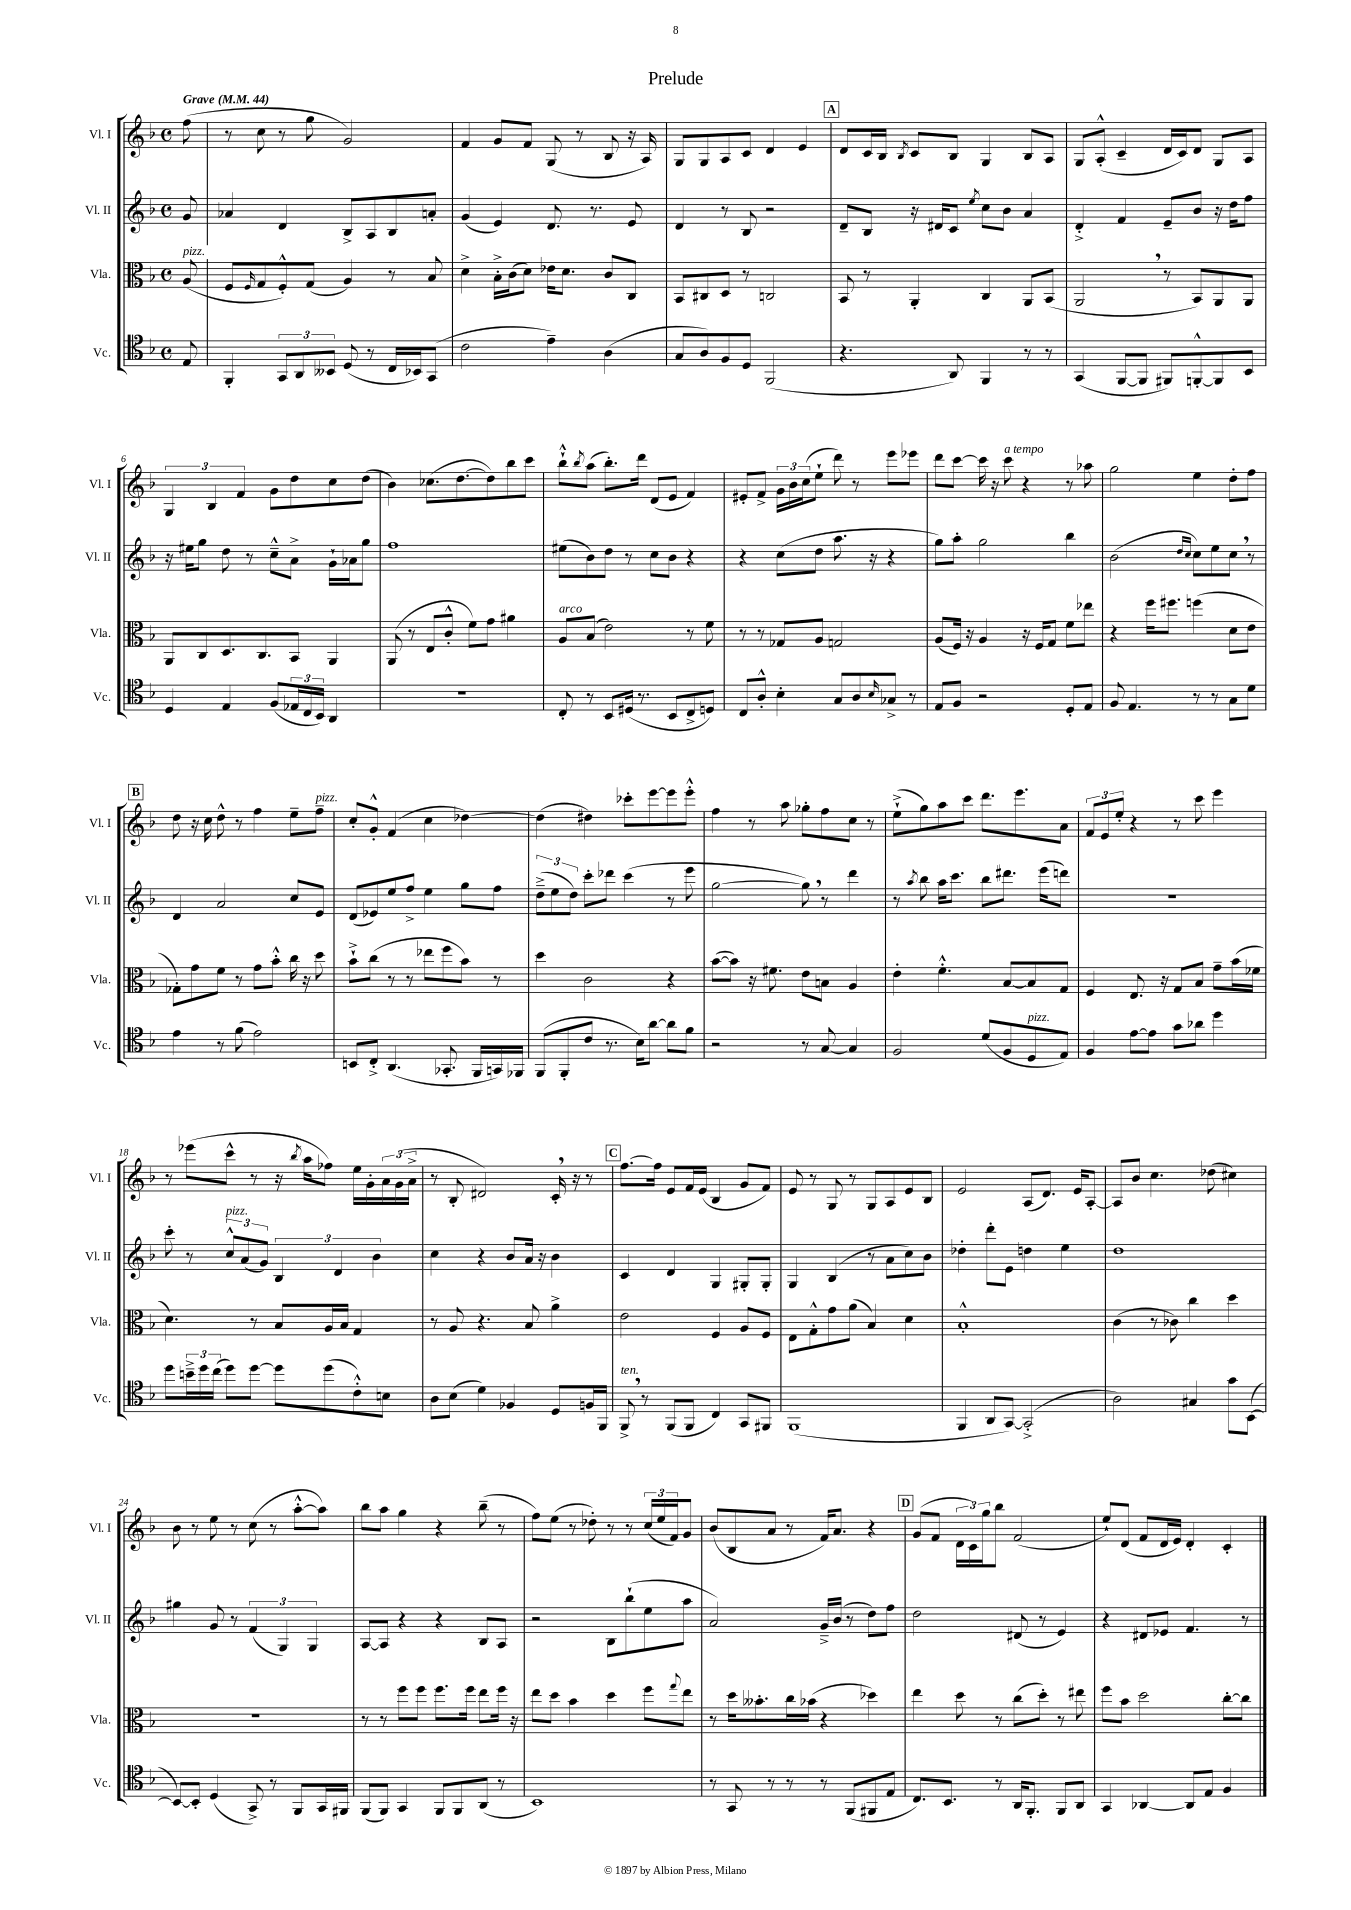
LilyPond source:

\header { title = "Prelude" }
<<
\new StaffGroup <<
\new Staff = "s0" \with { instrumentName = "Vl. I" shortInstrumentName = "Vl. I" } {
    \clef treble \key f \major \defaultTimeSignature \time 4/4 \partial 8 \tempo "Grave" 4 = 44
    f''8( |
    r8 c''8 r8 g''8 g'2) |
    f'4 g'8 f'8 g8( r8 bes8 r16 a16) |
    g8 g8 a8 c'8 d'4 e'4 |
    \mark \markup { \box "A" } d'8 c'16 bes16 \acciaccatura { bes8 } c'8 bes8 g4 bes8 a8 |
    g8 a8-.-^( c'4-- d'16 c'16) d'8 g8 a8 |
    \tuplet 3/2 { g4 bes4 f'4 } g'8 d''8 c''8 d''8( |
    bes'4) ces''8.( d''8.~ d''8) bes''8 c'''8 |
    bes''8-!-^ \acciaccatura { bes''8 } a''8( bes''8.-.) d'''16 d'8( e'8 f'4) |
    eis'8-. f'8-> \tuplet 3/2 { g'16 bes'16 c''16( } e''8-! d'''8) r8 e'''8 ees'''8 |
    d'''8 c'''8~ c'''16 r16 c'''8^\markup { \italic "a tempo" } r4 r8 aes''8 |
    g''2 e''4 d''8-. f''8 |
    \mark \markup { \box "B" } d''8 r16 c''16 d''8-^ r8 f''4 e''8-- f''8--^\markup { \italic "pizz." } |
    c''8-. g'8-.-^ f'4( c''4 des''4~) |
    des''4( dis''4) ces'''8-. e'''8~ e'''8 e'''8-.-^ |
    f''4 r8 a''8 ges''8-. f''8 c''8 r8 |
    e''8-!->( g''8) a''8 c'''8 d'''8. e'''8. a'8 |
    \tuplet 3/2 { f'8 e'8 e''8-. } r4 r8 c'''8 e'''4 |
    r8 ees'''8( c'''8-^ r8 r16 \acciaccatura { bes''8 } a''16 fes''8) e''16 g'16-. \tuplet 3/2 { a'16 g'16( a'16-> } |
    r8 bes8-. dis'2) c'16-. \breathe r16 r8 |
    \mark \markup { \box "C" } f''8.~ f''16 e'8 f'16 e'16( bes4 g'8 f'8) |
    e'8 r8 g8 r8 g8 a8 e'8 bes8 |
    e'2 a8( d'8.) e'16 a8~-. |
    a8 bes'8 c''4. des''8( cis''4) |
    bes'8 r8 e''8 r8 c''8( r8 a''8~-.-^ a''8) |
    bes''8 a''8 g''4 r4 bes''8--( r8 |
    f''8) e''8( r8 des''8-.) r8 r8 \tuplet 3/2 { c''16( e''16 f'16) } g'8 |
    bes'8( bes8 a'8 r8 f'16) a'8. r4 |
    \mark \markup { \box "D" } g'8( f'8 \tuplet 3/2 { d'16 c'16) g''16 } bes''8 f'2( |
    e''8-!) d'8( f'8 d'16 e'16) d'4-. c'4-. \bar "|." |
}
\new Staff = "s1" \with { instrumentName = "Vl. II" shortInstrumentName = "Vl. II" } {
    \clef treble \key f \major \defaultTimeSignature \time 4/4 \partial 8
    g'8 |
    aes'4 d'4 bes8-> a8 bes8 a'8-. |
    g'4( e'4) d'8. r8. e'8 |
    d'4 r8 bes8 r2 |
    \mark \markup { \box "A" } d'8-- bes8 r16 dis'16 c'8 \acciaccatura { e''8 } c''8 bes'8 a'4 |
    d'4-.-> f'4 e'8-- bes'8 r16 d''16 f''8 |
    r16 eis''16 g''8 d''8 r8 c''8---^ a'8-> g'16-! aes'16 g''8 |
    f''1 |
    eis''8( bes'8) d''8 r8 c''8 bes'8 r4 |
    r4 c''8( d''8 a''8. r16 r4 |
    g''8) a''8-. g''2 bes''4 |
    bes'2( \grace { d''16 c''16 } c''8) e''8 c''8 \breathe r8 |
    \mark \markup { \box "B" } d'4 a'2 c''8 e'8 |
    d'8( ees'8) e''8 f''8-> e''4 g''8 f''8 |
    \tuplet 3/2 { d''8--->( e''8 d''8) } c'''8-. des'''8 c'''4( r8 e'''8 |
    g''2~ g''8) \breathe r8 d'''4 |
    r8 \acciaccatura { a''8 } bes''8 a''16 c'''8. bes''8 dis'''8. e'''16( d'''8) |
    R1 |
    c'''8-. r8 \tuplet 3/2 { c''8-^^\markup { \italic "pizz." } a'8( g'8) } \tuplet 3/2 { bes4 d'4 bes'4 } |
    c''4 r4 bes'8 a'16 r16 bes'4 |
    \mark \markup { \box "C" } c'4 d'4 g4 gis8-. gis8-. |
    g4 bes4( r8 a'8 c''8) bes'8 |
    des''4-. d'''8-. e'8 d''4 e''4 |
    d''1 |
    gis''4 g'8 r8 \tuplet 3/2 { f'4( g4) g4 } |
    a8~ a8 r4 r4 bes8 a8 |
    r2 bes8 bes''8-!( e''8 a''8 |
    a'2) g'16---> bes'16( r8 d''8) f''8 |
    \mark \markup { \box "D" } d''2 dis'8( r8 e'4) |
    r4 dis'8 ees'8 f'4. r8 \bar "|." |
}
\new Staff = "s2" \with { instrumentName = "Vla." shortInstrumentName = "Vla." } {
    \clef alto \key f \major \defaultTimeSignature \time 4/4 \partial 8
    a8^\markup { \italic "pizz." }( |
    f8 \grace { f16 } g8 f8-.-^) g8( a4) r8 bes8 |
    d'4-> bes16-.-> c'16( d'8) ees'16 d'8. c'8 c8 |
    bes,8 cis8 d8 r8 c2 |
    \mark \markup { \box "A" } bes,8 r8 a,4-. c4 a,8 bes,8( |
    a,2 \breathe r8 bes,8) a,8 a,8 |
    a,8 c8 d8. c8. bes,8 a,4 |
    a,8( r8 e8 c'8-.-^ f'8) g'8 ais'4 |
    a8^\markup { \italic "arco" } bes8( e'2) r8 f'8 |
    r8 r8 ges8 a8 g2 |
    a8( f16) r16 a4 r16 f16 g8 f'8 ees''8 |
    r4 f''16 fis''8. f''4( d'8 e'8 |
    \mark \markup { \box "B" } ges8-.) g'8 f'8 r8 g'8 bes'8-.-^ c''16 r16 d''8 |
    bes'8-!-> c''8( r8 r8 ees''8 f''8 bes'8) r8 |
    d''4 c'2 r4 |
    bes'8~( bes'8) r16 fis'8. e'8 b8 a4 |
    e'4-. f'4.-.-^ bes8~ bes8 g8 |
    f4 e8. r16 g8 bes8 g'8-- bes'16( fes'16 |
    d'4.) r8 bes8 a16 bes16 g4 |
    r8 a8 r4. bes8 a'4-> |
    \mark \markup { \box "C" } e'2 f4 a8 f8 |
    e8 g8-.-^ g'8 a'8( bes4) d'4 |
    bes1-.-^ |
    c'4( r8 ces'8) c''4 d''4 |
    r1 |
    r8 r8 f''8 f''8 f''8. f''16 e''8 f''16 r16 |
    e''8 d''8 bes'4 d''4 f''8 \appoggiatura { g''8 } e''8 |
    r8 d''16 beses'8.-. c''16 bes'16( r4 des''4) |
    \mark \markup { \box "D" } e''4 d''8 r8 c''8( d''8-.) r8 eis''8 |
    f''8 bes'8 d''2 c''8~-. c''8 \bar "|." |
}
\new Staff = "s3" \with { instrumentName = "Vc." shortInstrumentName = "Vc." } {
    \clef tenor \key f \major \defaultTimeSignature \time 4/4 \partial 8
    e8 |
    f,4-. \tuplet 3/2 { g,8 a,8 beses,8 } d8( r8 c16 bes,16) g,8( |
    c'2 e'4--) a4( |
    g8 a8) f8 d8 f,2( |
    \mark \markup { \box "A" } r4. a,8) f,4 r8 r8 |
    g,4( f,8~ f,8 fis,8) f,8~-.-^ f,8 bes,8 |
    d4 e4 f8( \tuplet 3/2 { ees16 c16 bes,16) } a,4 |
    r1 |
    c8-. r8 bes,8 dis16( r8. bes,8 c8-> d8) |
    c8 a8-.-^ bes4-. g8 a8 \grace { bes16 } ges8-> r8 |
    e8 f8 r2 d8-. e8 |
    f8 e4. r8 r8 g8 d'8 |
    \mark \markup { \box "B" } e'4 r8 f'8( e'2) |
    b,8 c8-.-> a,4.( ges,8.-. f,16 g,16) fes,16 |
    f,8( f,8-. c'8 r8. bes16) a'8~ a'8 f'8 |
    r2 r8 g8~ g4 |
    f2 d'8( f8 d8^\markup { \italic "pizz." } e8) |
    f4 e'8~ e'8 g'8 aes'8 d''4 |
    d''8 \tuplet 3/2 { b'16---> d''16 c''16( } d''8) d''8~ d''8 d''8( c'8-.-^) b8 |
    a8 bes8( d'4) fes4 d8 f16 f,16 |
    \mark \markup { \box "C" } f,8->^\markup { \italic "ten." } \breathe r8 f,8( f,8 c4) g,8 fis,8 |
    f,1( |
    f,4 a,8 g,8~) g,2-.->( |
    a2) gis4 g'8 bes,8~( |
    bes,8~) bes,8-. d4( g,8->) r8 f,8 g,16 fis,16 |
    f,8( f,8) g,4 f,8 f,8 a,8( r8 |
    bes,1) |
    r8 g,8 r8 r8 r8 f,8( fis,8 e8 |
    \mark \markup { \box "D" } c8.) bes,8. r8 a,16 f,8.-. f,8 a,8 |
    g,4 aes,4~ aes,8 e8 f4 \bar "|." |
}
>>
>>
